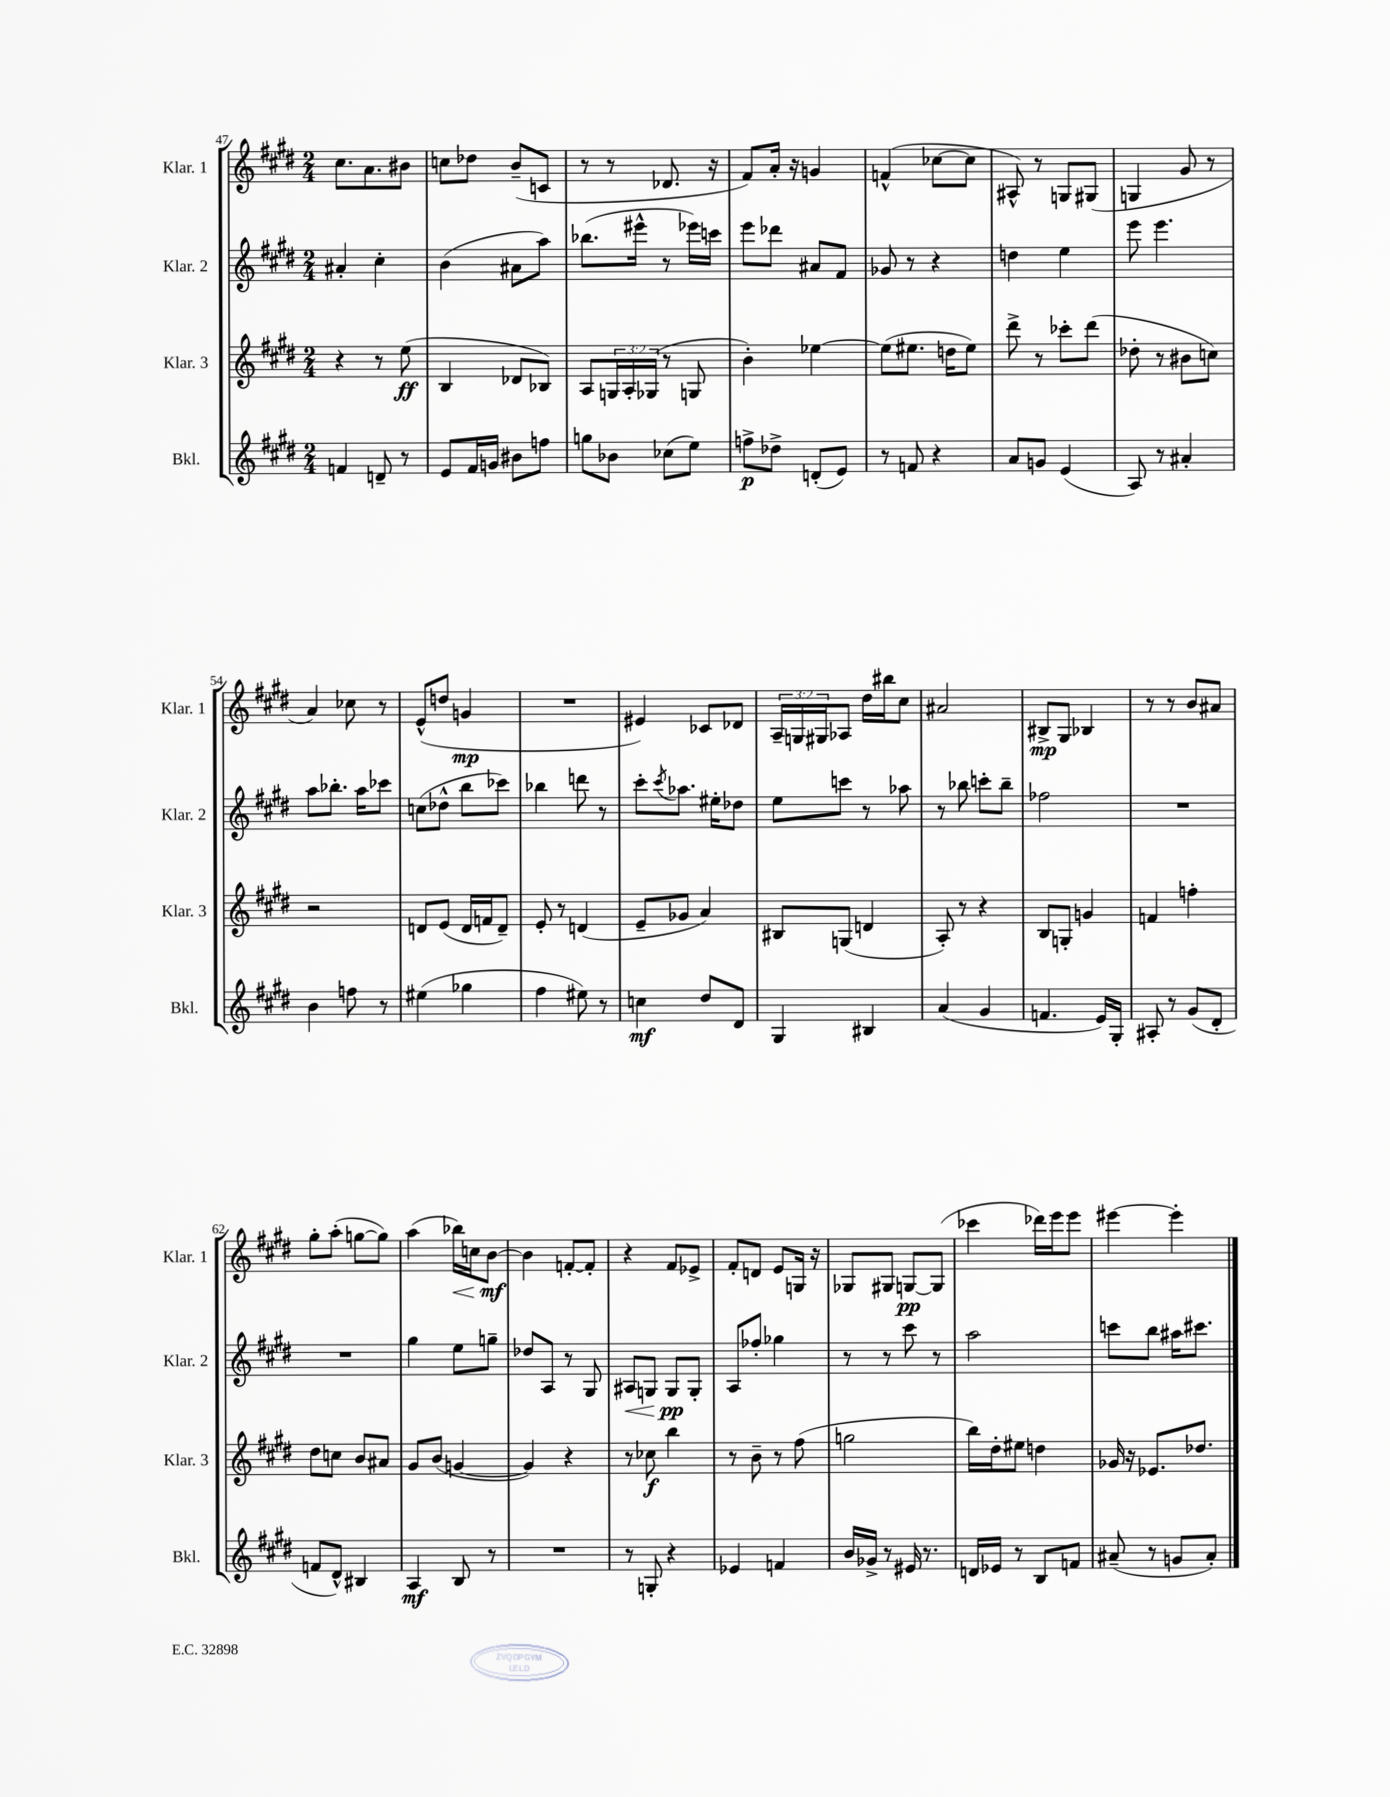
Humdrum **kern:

**kern	**dynam	**kern	**dynam	**kern	**dynam	**kern	**dynam
*part4	*part4	*part3	*part3	*part2	*part2	*part1	*part1
*staff4	*staff4	*staff3	*staff3	*staff2	*staff2	*staff1	*staff1
*I"Bkl.	*	*I"Klar. 3	*	*I"Klar. 2	*	*I"Klar. 1	*
*I'Bkl.	*	*I'Klar. 3	*	*I'Klar. 2	*	*I'Klar. 1	*
*clefG2	*	*clefG2	*	*clefG2	*	*clefG2	*
*k[f#c#g#d#]	*	*k[f#c#g#d#]	*	*k[f#c#g#d#]	*	*k[f#c#g#d#]	*
*M2/4	*	*M2/4	*	*M2/4	*	*M2/4	*
=47	=47	=47	=47	=47	=47	=47	=47
4fn/	.	4r	.	4a#X'/	.	8.cc#\L	.
.	.	.	.	.	.	8.a\	.
8dn~/	.	8r	.	4cc#'\	.	.	.
8r	.	(8ee\	ff	.	.	8b#X\J	.
=48	=48	=48	=48	=48	=48	=48	=48
8e/L	.	4B/	.	(4b\	.	8ccn\L	.
16f#/L	.	.	.	.	.	8dd-X\J	.
16gn/JJ	.	.	.	.	.	.	.
8b#X\L	.	8d-X/L	.	8a#X\L	.	(8b~/L	.
8ffn\J	.	8B-X/J)	.	8aa\J)	.	8cn/J	.
=49	=49	=49	=49	=49	=49	=49	=49
8ggn\L	.	8A/L	.	(8.bb-X\L	.	8r	.
8b-X\J	.	24Gn/L	.	.	.	8r	.
.	.	24A'/	.	.	.	.	.
.	.	.	.	16eee#X^^\Jk	.	.	.
.	.	(24G-X/JJ	.	.	.	.	.
(8cc-X\L	.	8r	.	8r	.	8.d-X/	.
8ee\J)	.	8Gn/	.	16eee-X\LL)	.	.	.
.	.	.	.	16cccn\JJ	.	16r	.
=50	=50	=50	=50	=50	=50	=50	=50
8ffn^\L	p	4b'\)	.	8eee\L	.	8f#/L)	.
8dd-X^\J	.	.	.	8ddd-X\J	.	16a'/Jk	.
.	.	.	.	.	.	16r	.
(8dn'/L	.	[4ee-X\	.	8a#X/L	.	4gn/	.
8e/J)	.	.	.	8f#/J	.	.	.
=51	=51	=51	=51	=51	=51	=51	=51
8r	.	(8ee-\L]	.	8g-X/	.	(4fn^^/	.
8fn/	.	8.ee#X\J	.	8r	.	.	.
4r	.	.	.	4r	.	[8cc-X\L	.
.	.	16ddn\KL	.	.	.	.	.
.	.	8ee#\J)	.	.	.	8cc-\J]	.
=52	=52	=52	=52	=52	=52	=52	=52
8a/L	.	8ddd#^\	.	4ddn\	.	8A#X^^/)	.
8gn/J	.	8r	.	.	.	8r	.
(4e/	.	8ccc-X'\L	.	4ee\	.	8Gn/L	.
.	.	(8ddd#\J	.	.	.	(8G#X/J	.
=53	=53	=53	=53	=53	=53	=53	=53
8A/)	.	8dd-X'\	.	8eee\	.	4Gn/	.
8r	.	8r	.	4.eee\	.	.	.
4a#X'/	.	8b#X\L	.	.	.	8g#/	.
.	.	8ccn\J)	.	.	.	8r	.
!!LO:LB:g=z
=54	=54	=54	=54	=54	=54	=54	=54
4b\	.	2r	.	8aa\L	.	4a/)	.
.	.	.	.	8.bb-X'\J	.	.	.
8ffn\	.	.	.	.	.	8cc-X\	.
.	.	.	.	16aa\KL	.	.	.
8r	.	.	.	8ccc-X\J	.	8r	.
=55	=55	=55	=55	=55	=55	=55	=55
(4ee#X\	.	8dn/L	.	(8ccn\L	.	(8e^^/L	.
.	.	(8e/J	.	8dd-X^^\J	.	8ddn/J	.
4gg-X\	.	16d/LL	.	8bb\L	.	4gn/	mp
.	.	16fn/J	.	.	.	.	.
.	.	8d~/J)	.	8ccc-X\J)	.	.	.
=56	=56	=56	=56	=56	=56	=56	=56
4ff#\	.	8e'/	.	4bb-X\	.	2r	.
.	.	8r	.	.	.	.	.
8ee#X\)	.	(4dn/	.	8dddn\	.	.	.
8r	.	.	.	8r	.	.	.
=57	=57	=57	=57	=57	=57	=57	=57
4ccn\	mf	8e~/L	.	8ccc#'\L	.	4e#X/)	.
.	.	.	.	8qccc#/	.	.	.
.	.	8g-X/J	.	8.aa-X\J	.	.	.
8dd#/L	.	4a/)	.	.	.	8c-X/L	.
.	.	.	.	16ee#X'\KL	.	.	.
8d#/J	.	.	.	8dd-X\J	.	8d-X/J	.
=58	=58	=58	=58	=58	=58	=58	=58
4G#/	.	8B#X/L	.	8ee\L	.	24A~/LL	.
.	.	.	.	.	.	24Gn/	.
.	.	.	.	.	.	24G#X/J	.
.	.	(8Gn/J	.	8cccn\J	.	8A-X/J	.
4B#X/	.	4dn/	.	8r	.	16dd#\LL	.
.	.	.	.	.	.	16bb#X\J	.
.	.	.	.	8aa-X\	.	8cc#\J	.
=59	=59	=59	=59	=59	=59	=59	=59
(4a/	.	8A'/)	.	8r	.	2a#X/	.
.	.	8r	.	8bb-X\	.	.	.
4g#/	.	4r	.	8cccn'\L	.	.	.
.	.	.	.	8bb-~\J	.	.	.
=60	=60	=60	=60	=60	=60	=60	=60
4.fn/	.	8B/L	.	2ff-X\	.	8B#X^/L	mp
.	.	8Gn'/J	.	.	.	8G#/J	.
.	.	4gn/	.	.	.	4B-X/	.
16e/LL)	.	.	.	.	.	.	.
16G#'/JJ	.	.	.	.	.	.	.
=61	=61	=61	=61	=61	=61	=61	=61
8A#X'/	.	4fn/	.	2r	.	8r	.
8r	.	.	.	.	.	8r	.
(8g#/L	.	4ffn'\	.	.	.	8b/L	.
8d#'/J	.	.	.	.	.	8a#X/J	.
!!LO:LB:g=z
=62	=62	=62	=62	=62	=62	=62	=62
8fn/L	.	8dd#\L	.	2r	.	8gg#'\L	.
8d#^^/J)	.	8ccn\J	.	.	.	(8aa'\J	.
4B#X/	.	8b/L	.	.	.	[8ggn\L	.
.	.	8a#X/J	.	.	.	8gg\J])	.
=63	=63	=63	=63	=63	=63	=63	=63
4A/	mf	8g#/L	.	4gg#\	.	(4aa\	.
.	.	(8b/J	.	.	.	.	.
!	!	!	!	!	!	!	!LO:HP:b
8B/	.	[4gn/	.	8ee\L	.	16bb-X\LL)	<
.	.	.	.	.	.	16ccn\J	.
8r	.	.	.	8ggn~\J	.	[8b\J	mf
.	.	.	.	.	.	.	[
=64	=64	=64	=64	=64	=64	=64	=64
2r	.	4g/])	.	8dd-X/L	.	4b\]	.
.	.	.	.	8A/J	.	.	.
.	.	4r	.	8r	.	[8fn'/L	.
.	.	.	.	8G#/	.	8f'/J]	.
=65	=65	=65	=65	=65	=65	=65	=65
!	!	!	!	!	!LO:HP:b	!	!
8r	.	8r	.	8A#X/L	<	4r	.
8Gn'/	.	8cc-X\	f	8Gn/J	.	.	.
4r	.	4bb\	.	8G/L	pp	8f#/L	.
.	.	.	.	8G'/J	[	8e-X^/J	.
=66	=66	=66	=66	=66	=66	=66	=66
4e-X/	.	8r	.	8A/L	.	8f#'/L	.
.	.	8b~\	.	8ff-X'/J	.	8dn/J	.
4fn/	.	8r	.	4gg-X\	.	8e/L	.
.	.	(8ff#\	.	.	.	16Gn/Jk	.
.	.	.	.	.	.	16r	.
=67	=67	=67	=67	=67	=67	=67	=67
16b/LL	.	2ggn\	.	8r	.	8G-X/L	.
16g-X^/JJ	.	.	.	.	.	.	.
8r	.	.	.	8r	.	8G#X/J	.
16e#X/	.	.	.	8ccc#\	.	[8Gn/L	pp
8.r	.	.	.	.	.	.	.
.	.	.	.	8r	.	(8G/J]	.
=68	=68	=68	=68	=68	=68	=68	=68
16dn/LL	.	16bb\LL)	.	2aa\	.	4ccc-X\	.
16e-X/JJ	.	16dd#'\J	.	.	.	.	.
8r	.	8ee#X\J	.	.	.	.	.
8B/L	.	4ddn\	.	.	.	16ddd-X\LL)	.
.	.	.	.	.	.	16eee\J	.
8fn/J	.	.	.	.	.	8eee\J	.
=69	=69	=69	=69	=69	=69	=69	=69
(8a#X~/	.	16g-X/	.	8cccn\L	.	[4eee#X\	.
.	.	16r	.	.	.	.	.
8r	.	8.e-X/L	.	8bb\J	.	.	.
8gn/L	.	.	.	16aa#X\KL	.	4eee#'\]	.
.	.	8.dd-X/J	.	8.ccc#X\J	.	.	.
8a#'/J)	.	.	.	.	.	.	.
==	==	==	==	==	==	==	==
*-	*-	*-	*-	*-	*-	*-	*-
